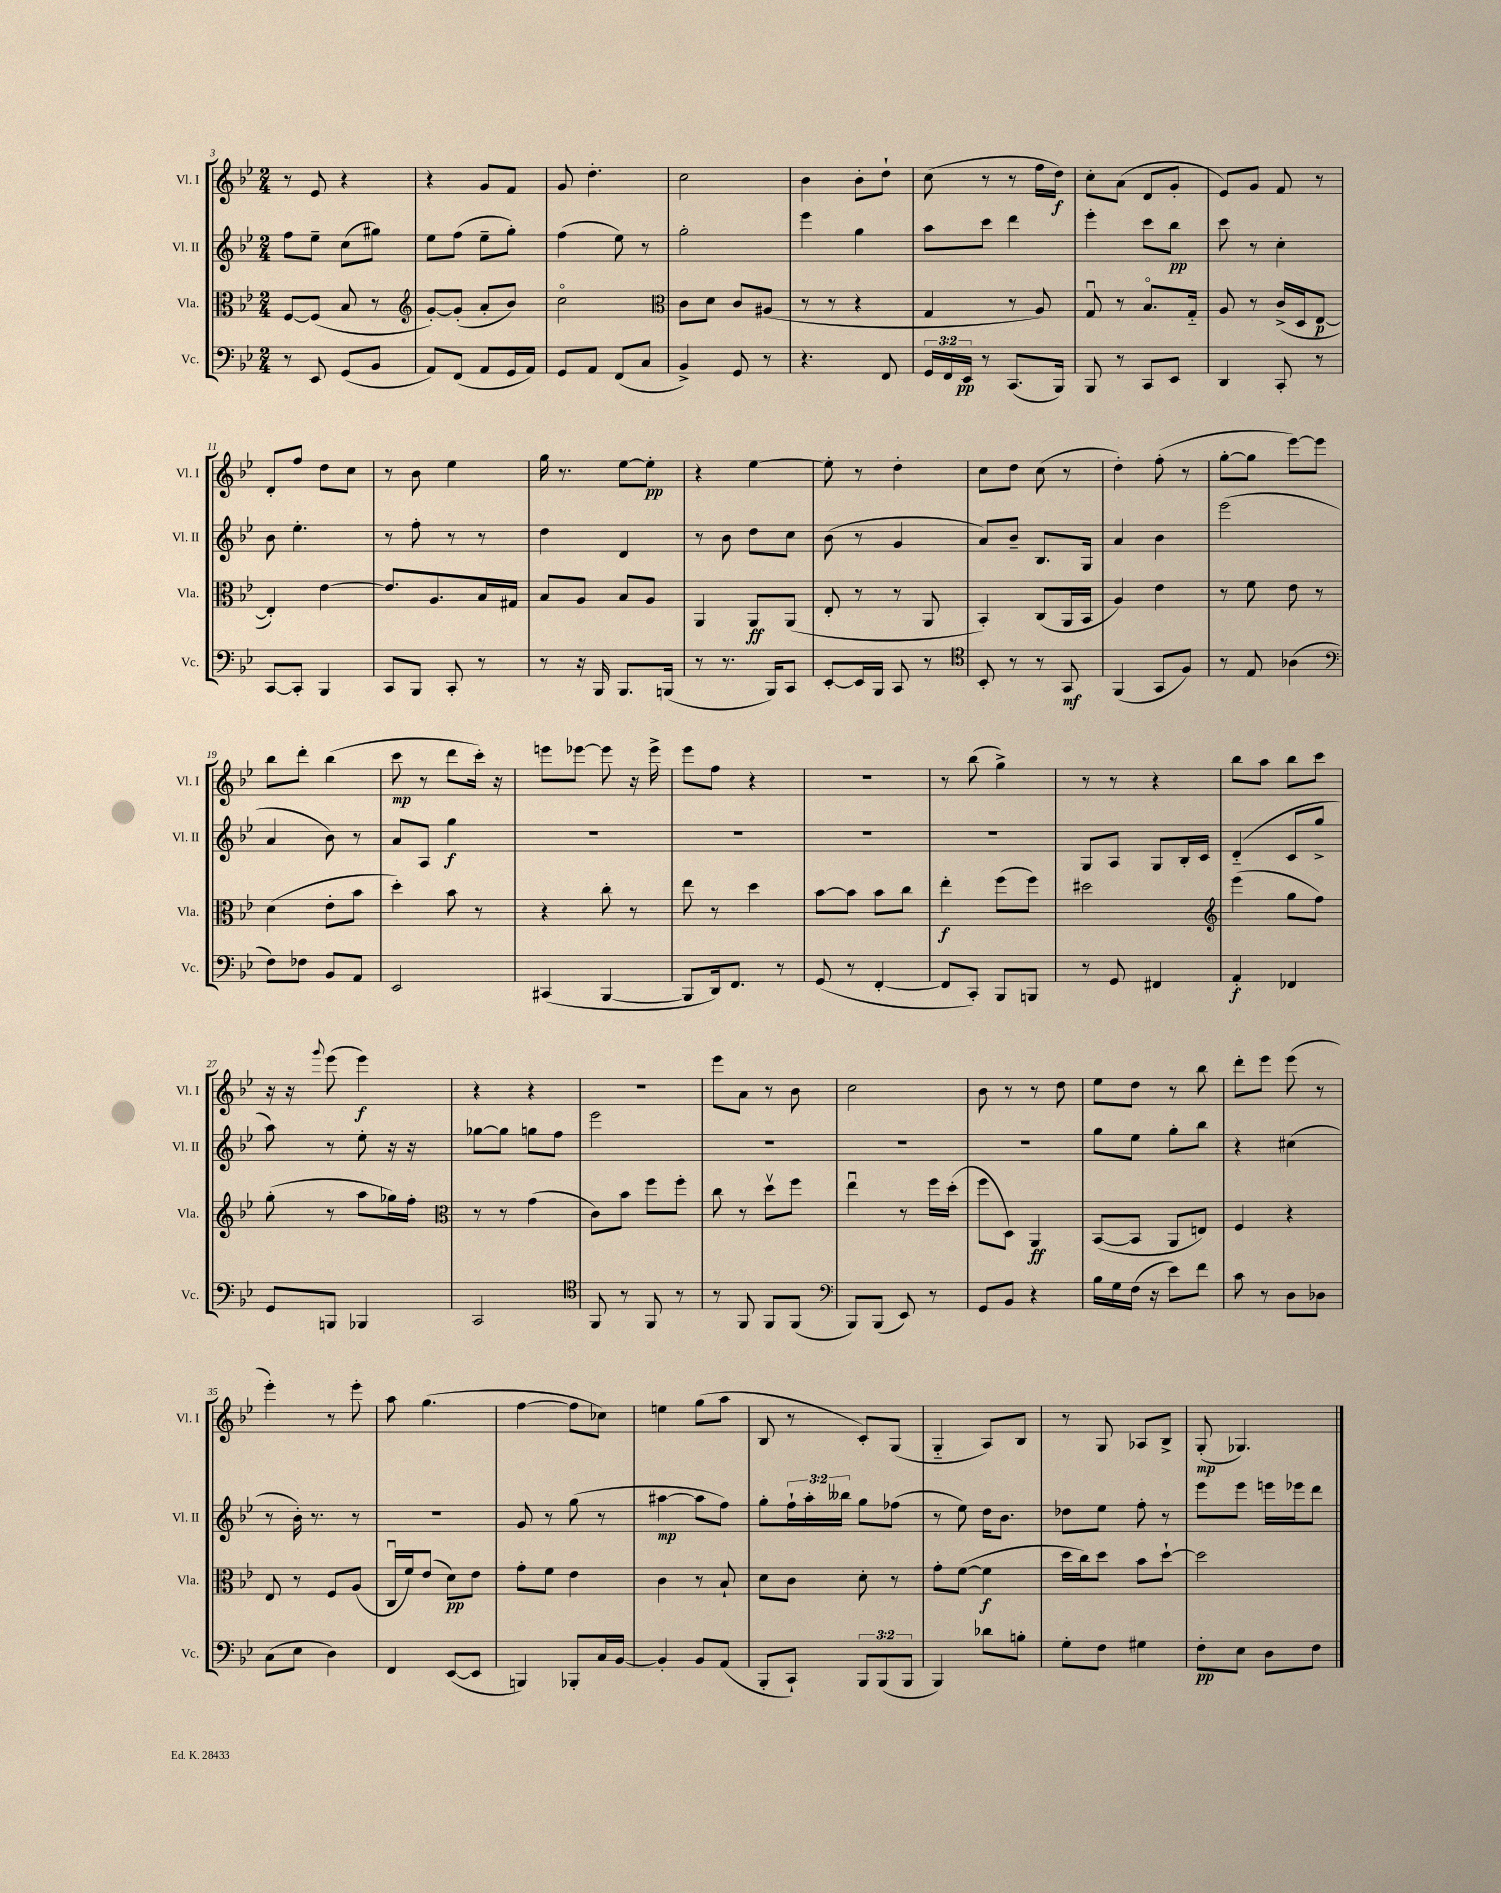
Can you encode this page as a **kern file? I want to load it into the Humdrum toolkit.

**kern	**kern	**kern	**kern
*staff4	*staff3	*staff2	*staff1
*clefF4	*clefC3	*clefG2	*clefG2
*k[b-e-]	*k[b-e-]	*k[b-e-]	*k[b-e-]
*M2/4	*M2/4	*M2/4	*M2/4
8r	[8F/L	8ff\L	8r
8EE-/	(8F/]J	8ee-~\J	8e-/
(8GG/L	8B-/	(8cc\L	4r
8BB-/J	8r	8gg#\J)	.
=	=	=	=
*	*clefG2	*	*
8AA/L)	[8g'/L)	8ee-\L	4r
(8FF/J	(8g'/]J	(8ff\J	.
8AA/L	8a'/L	8ee-~\L	8g/L
16GG/L	8b-/J)	8gg'\J)	8f/J
16AA/JJ)	.	.	.
=	=	=	=
8GG/L	2cco\	(4ff\	8g/
8AA/J	.	.	4.dd'\
(8FF/L	.	8ee-\)	.
8C/J	.	8r	.
=	=	=	=
*	*clefC3	*	*
4BB-^/)	8c\L	2gg'\	2cc\
.	8d\J	.	.
8GG/	8c/L	.	.
8r	(8A#/J	.	.
=	=	=	=
4.r	8r	4eee-\	4b-\
.	8r	.	.
.	4r	4gg\	8b-'\L
8FF/	.	.	8dd`\J
=	=	=	=
24GG/LL	4G/	8aa\L	(8cc\
24FF/	.	.	.
24EE-/JJ	.	.	.
8r	.	8ccc\J	8r
(8.CC/L	8r	4ddd\	8r
.	8A/)	.	16ff\LL
16BBB-/Jk)	.	.	16dd\JJ)
=	=	=	=
8BBB-/	8Gu/	4eee-'\	8cc'\L
8r	8r	.	(8a\J
8CC/L	8.B-o/L	8ccc\L	8d/L
8EE-/J	.	8bb-\J	8g'/J
.	16G'~/Jk	.	.
=	=	=	=
4DD/	8A/	8ccc\	8e-/L)
.	8r	8r	8g/J
8CC'/	(16c^/LL	4cc'\	8f/
.	16D/J	.	.
8r	[8E-/J	.	8r
=	=	=	=
[8CC/L	4E-'/])	8b-\	8d'/L
8CC'/]J	.	4.ee-'\	8ff/J
4BBB-/	[4e-\	.	8dd\L
.	.	.	8cc\J
=	=	=	=
8CC/L	8.e-/]L	8r	8r
8BBB-/J	.	8ff'\	8b-\
.	8.A/	.	.
8CC'/	.	8r	4ee-\
8r	16B-/L	8r	.
.	16G#/JJ	.	.
=	=	=	=
8r	8B-/L	4dd\	16gg\
.	.	.	8.r
16r	8A/J	.	.
16BBB-/	.	.	.
8.BBB-/L	8B-/L	4d/	[8ee-\L
.	8A/J	.	8ee-'\]J
(16BBB/Jk	.	.	.
=	=	=	=
8r	4AA/	8r	4r
8.r	.	8b-\	.
.	8AA/L	8dd\L	[4ee-\
16BBB-/LK)	.	.	.
8CC/J	(8AA/J	8cc\J	.
=	=	=	=
[8EE-'/L	8E-'/	(8b-\	8ee-'\]
16EE-/]L	8r	8r	8r
16BBB-/JJ	.	.	.
8CC/	8r	4g/	4dd'\
8r	8AA/	.	.
=	=	=	=
*clefC4	*	*	*
8BB-'/	4BB-'/)	8a/L)	8cc\L
8r	.	8b-~/J	8dd\J
8r	(8C/L	8.B-/L	(8cc\
8GG/	16AA/L	.	8r
.	16BB-/JJ	16G/Jk	.
=	=	=	=
(4FF/	4A/)	4a/	4dd'\)
8GG/L	4e-\	4b-\	(8ff'\
8F/J)	.	.	8r
=	=	=	=
8r	8r	(2eee-\	[8gg'\L
8E-/	8f\	.	8gg\]J
(4A-\	8e-\	.	[8eee-\L)
.	8r	.	8eee-\]J
=	=	=	=
*clefF4	*	*	*
8F\L)	(4d\	4a/	8bb-\L
8F-\J	.	.	8ddd'\J
8BB-/L	8e-'\L	8b-\)	(4bb-\
8AA/J	8b-\J	8r	.
=	=	=	=
2EE-/	4dd'\)	8a/L	8ccc\
.	.	8A/J	8r
.	8b-\	4gg\	8ddd\L
.	8r	.	16ccc'\Jk)
.	.	.	16r
=	=	=	=
(4CC#/	4r	2r	8eee\L
.	.	.	[8eee-\J
[4BBB-/	8cc'\	.	8eee-\]
.	8r	.	16r
.	.	.	16eee-^\
=	=	=	=
8BBB-/]L	8ee-\	2r	8eee-\L
16DD/k)	8r	.	8ff\J
8.FF/J	.	.	.
.	4dd\	.	4r
8r	.	.	.
=	=	=	=
(8GG/	[8b-\L	2r	2r
8r	8b-\]J	.	.
[4FF'/	8b-\L	.	.
.	8cc\J	.	.
=	=	=	=
8FF/]L	4ee-'\	2r	8r
8CC'/J)	.	.	(8bb-\
8BBB-/L	(8ff\L	.	4gg^\)
8BBB/J	8ff\J)	.	.
=	=	=	=
8r	2dd#\	8G/L	8r
8GG/	.	8A/J	8r
4FF#/	.	8G/L	4r
.	.	16B-'/L	.
.	.	16c/JJ	.
=	=	=	=
*	*clefG2	*	*
4AA'/	(4eee-\	(4d'~/	8bb-\L
.	.	.	8aa\J
4FF-/	8gg\L	8c/L	8bb-\L
.	8ff\J)	8gg^/J	8ccc\J
=	=	=	=
8GG/L	(8gg'\	8aa\)	16r
.	.	.	16r
.	.	.	8qqggg/
8BBB/J	8r	8r	(8eee-\
4BBB-/	8aa\L	8ee-'\	4eee-\)
.	16gg-\L)	16r	.
.	16ff'\JJ	16r	.
=	=	=	=
*	*clefC3	*	*
2CC/	8r	[8gg-\L	4r
.	8r	8gg-\]J	.
.	(4g\	8gg\L	4r
.	.	8ff\J	.
=	=	=	=
*clefC4	*	*	*
8FF/	8c\L)	2eee-\	2r
8r	8b-\J	.	.
8FF/	8ff\L	.	.
8r	8ff'\J	.	.
=	=	=	=
8r	8cc\	2r	8eee-\L
8FF/	8r	.	8a\J
8FF/L	8ddv\L	.	8r
(8FF/J	8ff\J	.	8b-\
=	=	=	=
*clefF4	*	*	*
8BBB-/L)	4ee-u\	2r	2cc\
(8BBB-/J	.	.	.
8EE-/)	8r	.	.
8r	16ff\LL	.	.
.	(16dd'\JJ	.	.
=	=	=	=
8GG/L	8ff\L	2r	8b-\
8BB-/J	8D\J)	.	8r
4r	4AA/	.	8r
.	.	.	8dd\
=	=	=	=
16B-\LL	([8BB-/L	8gg\L	8ee-\L
16G\	.	.	.
(16F\JJ	8BB-/]J	8ee-\J	8dd\J
16r	.	.	.
8e-\L)	8AA/L	8gg'\L	8r
8f\J	8E/J)	8bb-\J	8bb-\
=	=	=	=
8c\	4F/	4r	8ddd'\L
8r	.	.	8eee-\J
8D\L	4r	(4cc#\	(8eee-\
8D-\J	.	.	8r
=	=	=	=
(8C\L	8E-/	8r	4eee-'\)
8E-\J	8r	16b-'\)	.
.	.	8.r	.
4D\)	8F/L	.	8r
.	(8A/J	8r	8eee-'\
=	=	=	=
4FF/	16Cu/LL	2r	8aa\
.	16f/J)	.	.
.	(8e-/J	.	(4.gg\
([8EE-/L	8d\L)	.	.
8EE-/]J	8e-\J	.	.
=	=	=	=
4BBB/)	8g'\L	8g/	[4ff\
.	8f\J	8r	.
8BBB-'/L	4e-\	(8gg\	8ff\]L
16C/L	.	8r	8cc-\J)
[16BB-/JJ	.	.	.
=	=	=	=
4BB-'/]	4c\	[4aa#\	4ee\
8BB-/L	8r	8aa#\]L	(8gg\L
(8AA/J	8B-`/	8ff\J)	8aa\J
=	=	=	=
8BBB-'/L	8d\L	8gg'\L	8B-/
8CC`/J)	8c\J	24ff`\L	8r
.	.	24aa'\	.
.	.	24bb--\JJ	.
12BBB-/L	8d'\	8gg\L	8c'/L)
(12BBB-/	.	.	.
.	8r	(8ff-\J	(8G/J
12BBB-/J	.	.	.
=	=	=	=
4BBB-/)	8g'\L	8r	4G'~/
.	([8f\J	8ee-\)	.
8d-\L	4f\]	16dd\LK	8A/L)
.	.	8.b-\J	.
8B'\J	.	.	8B-/J
=	=	=	=
8G'\L	16dd\LL	8dd-\L	8r
.	16cc\J)	.	.
8F\J	8dd\J	8ee-\J	8G/
4G#\	8b-\L	8ff'\	8A-/L
.	[8dd`\J	8r	8B-^/J
=	=	=	=
8F'\L	2dd\]	8eee-\L	(8G'/
8E-\J	.	8eee-\J	4.G-/)
8D\L	.	16eee\LL	.
.	.	16eee-\J	.
8F\J	.	8ddd\J	.
==	==	==	==
*-	*-	*-	*-
